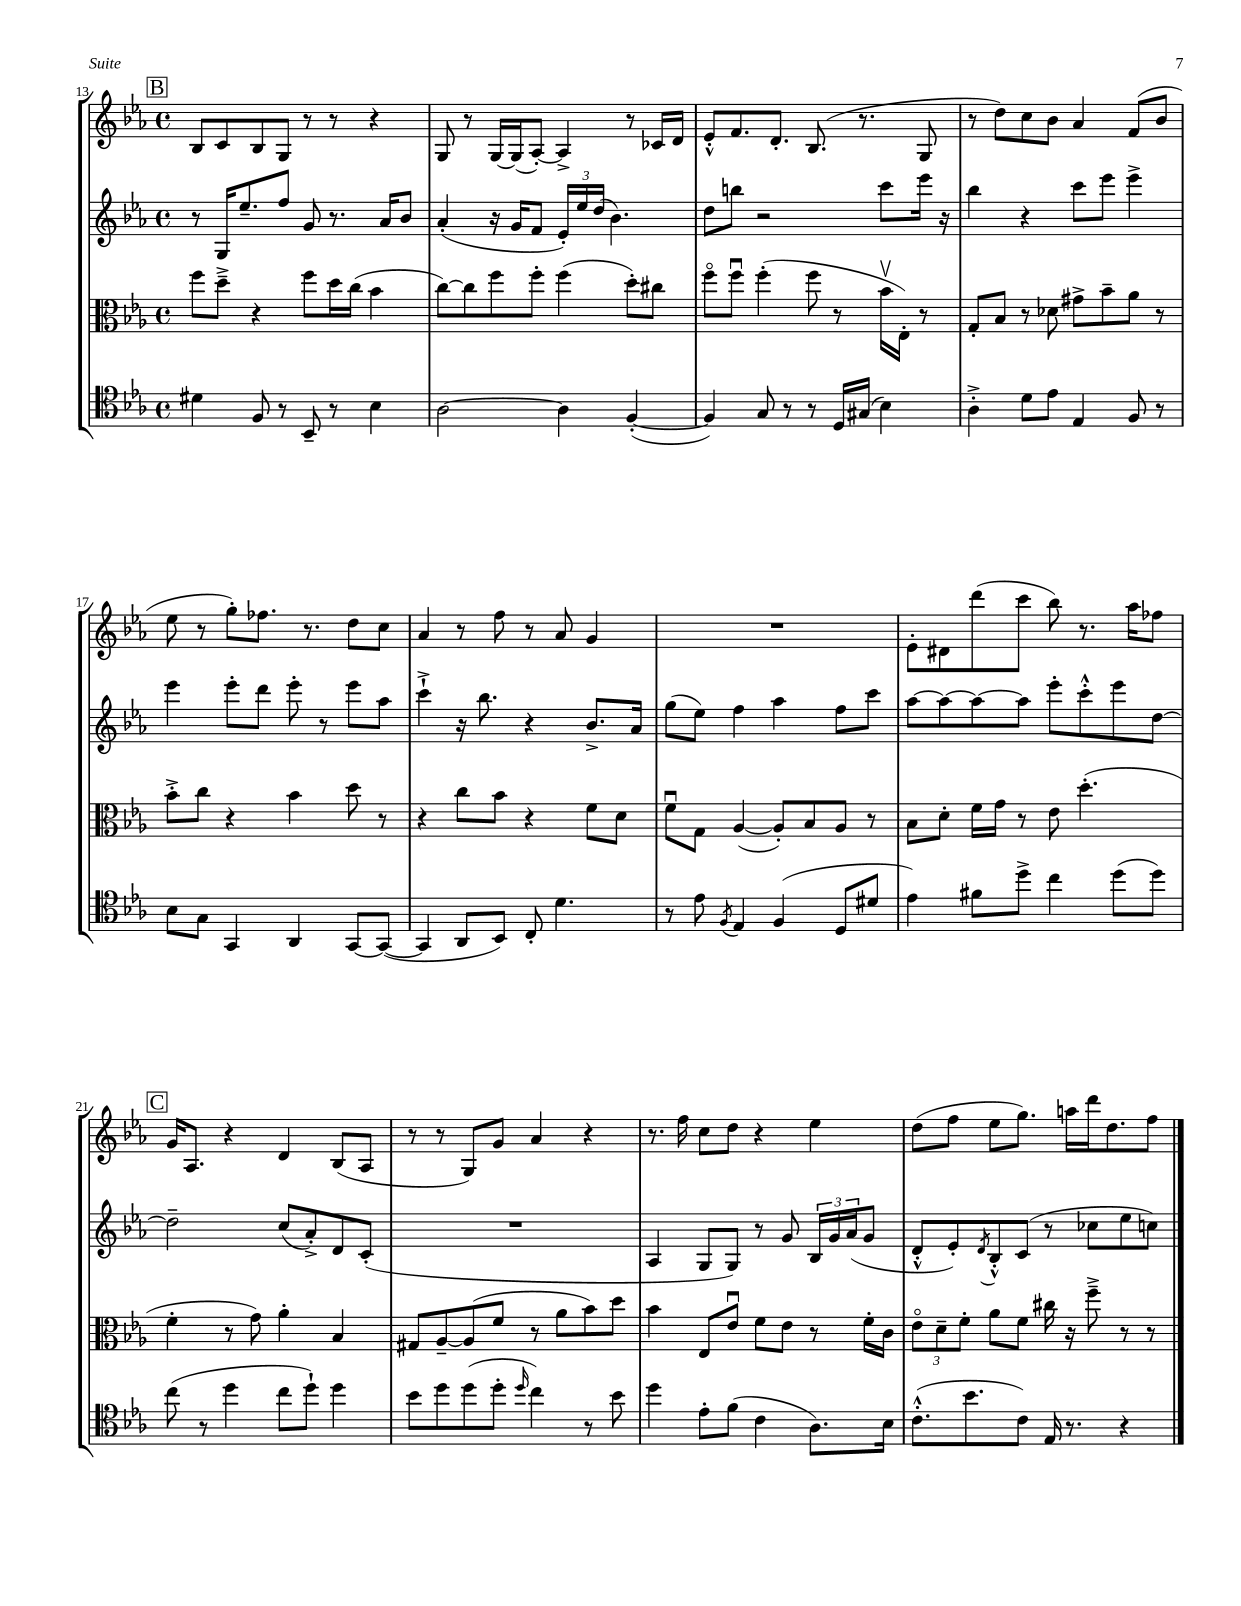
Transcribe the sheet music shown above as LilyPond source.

<<
\new StaffGroup <<
\new Staff = "s0" {
    \clef treble \key ees \major \defaultTimeSignature \time 4/4
    \mark \markup { \box "B" } bes8 c'8 bes8 g8 r8 r8 r4 |
    g8 r8 g16~ g16( aes8~-.) aes4-> r8 ces'16 d'16 |
    ees'8-.-^ f'8. d'8.-. bes8.( r8. g8 |
    r8 d''8) c''8 bes'8 aes'4 f'8( bes'8 |
    ees''8 r8 g''8-.) fes''8. r8. d''8 c''8 |
    aes'4 r8 f''8 r8 aes'8 g'4 |
    R1 |
    ees'8-. dis'8 d'''8( c'''8 bes''8) r8. aes''16 fes''8 |
    \mark \markup { \box "C" } g'16 aes8. r4 d'4 bes8( aes8 |
    r8 r8 g8) g'8 aes'4 r4 |
    r8. f''16 c''8 d''8 r4 ees''4 |
    d''8( f''8 ees''8 g''8.) a''16 d'''16 d''8. f''8 \bar "|." |
}
\new Staff = "s1" {
    \clef treble \key ees \major \defaultTimeSignature \time 4/4
    \mark \markup { \box "B" } r8 g16 ees''8.-- f''8 g'8 r8. aes'16 bes'8 |
    aes'4-.( r16 g'16 f'8 \tuplet 3/2 { ees'16-.) ees''16 d''16( } bes'4.) |
    d''8 b''8 r2 c'''8 ees'''16 r16 |
    bes''4 r4 c'''8 ees'''8 ees'''4-> |
    ees'''4 ees'''8-. d'''8 ees'''8-. r8 ees'''8 aes''8 |
    c'''4-!-> r16 bes''8. r4 bes'8.-> aes'16 |
    g''8( ees''8) f''4 aes''4 f''8 c'''8 |
    aes''8~ aes''8~ aes''8~ aes''8 ees'''8-. c'''8-.-^ ees'''8 d''8~ |
    \mark \markup { \box "C" } d''2-- c''8( aes'8-.->) d'8 c'8-.( |
    R1 |
    aes4 g8 g8) r8 g'8 \tuplet 3/2 { bes16 g'16 aes'16( } g'8 |
    d'8-.-^ ees'8-.) \acciaccatura { d'8 } bes8-.-^ c'8( r8 ces''8 ees''8 c''8) \bar "|." |
}
\new Staff = "s2" {
    \clef alto \key ees \major \defaultTimeSignature \time 4/4
    \mark \markup { \box "B" } f''8 d''8---> r4 f''8 d''16 c''16( bes'4 |
    c''8~) c''8 f''8 f''8-. f''4( d''8-.) cis''8 |
    f''8\flageolet f''8\downbow f''4-.( f''8 r8 bes'16\upbow ees16-.) r8 |
    g8-. bes8 r8 des'8 gis'8-> bes'8-- aes'8 r8 |
    bes'8-.-> c''8 r4 bes'4 d''8 r8 |
    r4 c''8 bes'8 r4 f'8 d'8 |
    f'8\downbow g8 aes4~( aes8-.) bes8 aes8 r8 |
    bes8 d'8-. f'16 g'16 r8 ees'8 d''4.-.( |
    \mark \markup { \box "C" } f'4-. r8 g'8) aes'4-. bes4 |
    gis8 aes8~-- aes8( f'8 r8 aes'8 bes'8) d''8 |
    bes'4 ees8 ees'8\downbow f'8 ees'8 r8 f'16-. c'16 |
    \tuplet 3/2 { ees'8\flageolet d'8-- f'8-. } aes'8 f'8 cis''16 r16 f''8---> r8 r8 \bar "|." |
}
\new Staff = "s3" {
    \clef tenor \key ees \major \defaultTimeSignature \time 4/4
    \mark \markup { \box "B" } dis'4 f8 r8 bes,8-- r8 bes4 |
    aes2~ aes4 f4~-.( |
    f4) g8 r8 r8 d16 gis16( bes4) |
    aes4-.-> d'8 ees'8 ees4 f8 r8 |
    bes8 g8 g,4 aes,4 g,8~ g,8~( |
    g,4 aes,8 bes,8) c8-. d'4. |
    r8 ees'8 \acciaccatura { f8 } ees4 f4( d8 dis'8 |
    ees'4) fis'8 d''8-> c''4 d''8( d''8) |
    \mark \markup { \box "C" } c''8( r8 d''4 c''8 d''8-!) d''4 |
    bes'8 d''8 d''8( d''8-. \grace { d''16 } c''4) r8 bes'8 |
    d''4 ees'8-. f'8( c'4 aes8.) bes16 |
    c'8.-.-^( bes'8. c'8) ees16 r8. r4 \bar "|." |
}
>>
>>
\layout { \context { \Score currentBarNumber = #13 } }
